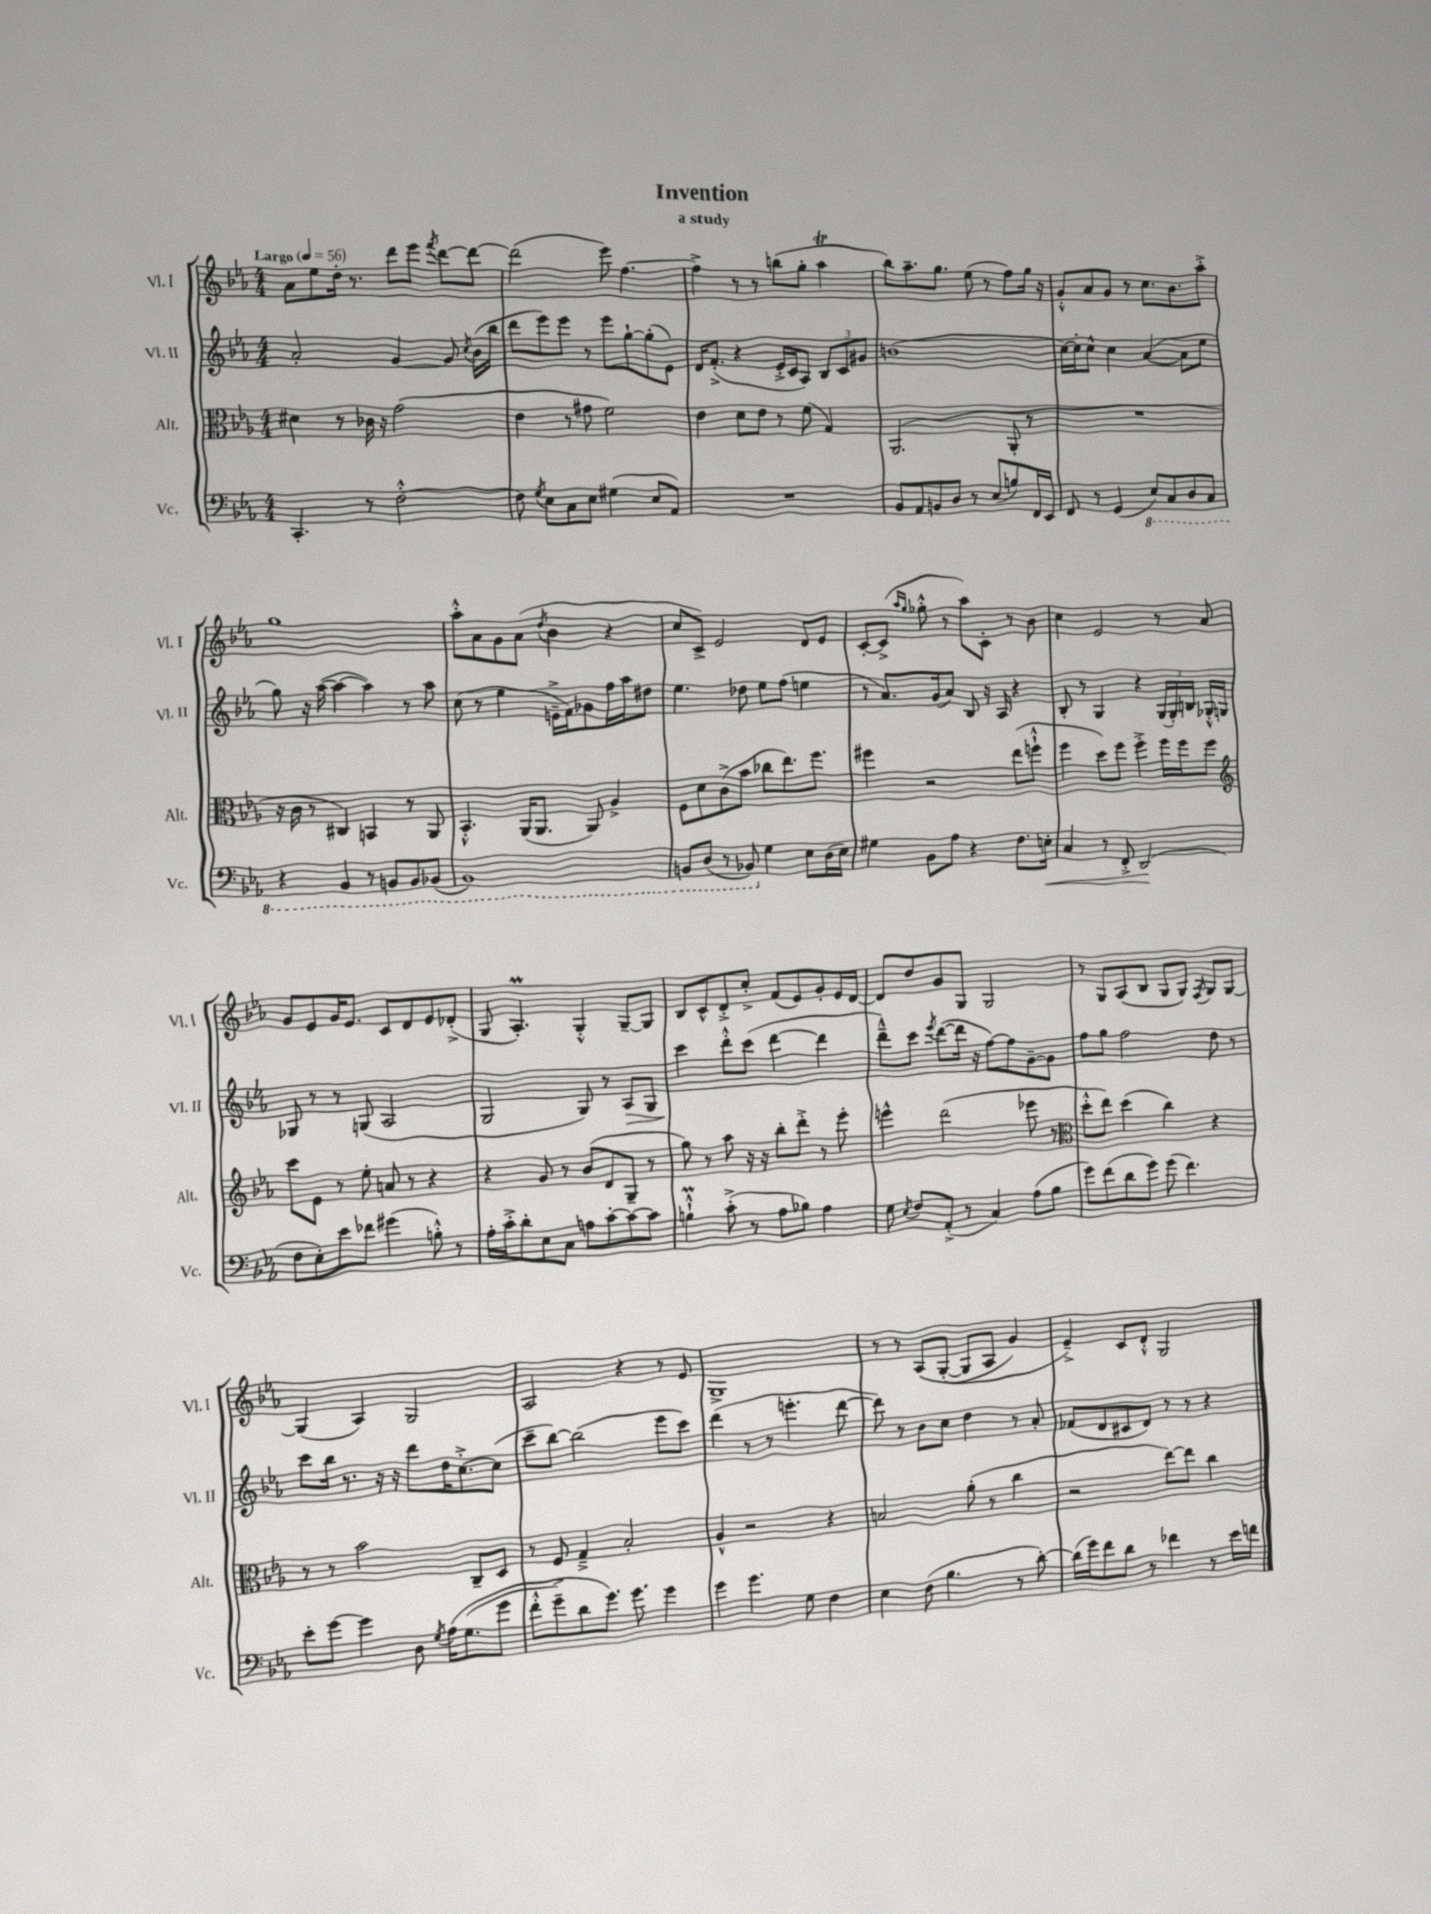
\header { title = "Invention" subtitle = "a study" }
<<
\new StaffGroup <<
\new Staff = "s0" \with { instrumentName = "Vl. I" shortInstrumentName = "Vl. I" } {
    \clef treble \key ees \major \numericTimeSignature \time 4/4 \tempo "Largo" 4 = 56
    \autoBeamOff aes'8[ ees''8 d''16]-. r8. d'''8[ ees'''8] \acciaccatura { f'''8 } d'''8[~ d'''8]~ |
    d'''2( ees'''8) f''4.~ |
    f''4-> r8 r8 b''8[( g''8]-. aes''4\trill |
    bes''8[) aes''8.-- g''8.] ees''8( r8 f''8[) g''16] r16 |
    g'8[-.-^ aes'8 g'8] r8 c''8.[ bes'8. aes''8]-.-> |
    g''1 |
    aes''8[-.-^ aes'8 g'8 aes'8]( \acciaccatura { d''8 } bes'4 r4 |
    c''8[ c'8]->) ees'2 d'8[ ees'8] |
    c'8[~-. c'8]->( \grace { aes''16[ g''16] } ges''8-.-^ r8 aes''8[) c'8]-. r8 bes'8 |
    c''4 ees'2 r8 aes'8 |
    g'8[ ees'8 g'16 ees'8.] c'8[ d'8 ees'8 des'8]-.->( |
    g8 aes4.-.\prall) g4-.-^ g8[~-- g8] |
    bes8[ c'8-^ d'8-.-> c''8]-.-> f'8[( ees'8) g'8-. ees'16 d'16]~ |
    d'8[ d''8 g'8 g8] g2 |
    r8 g8[ aes8( bes8] g8[ g8]) \acciaccatura { f8 } g8[ g8]~ |
    g4( aes4) g2 |
    aes2 r4 r8 ees'8 |
    g1-> |
    r8 r8 aes8[\( g8]~-.( g8[ aes8] g'4) |
    ees'4--->\) c'8[ d'8]-.-^ g2 \bar "|." |
}
\new Staff = "s1" \with { instrumentName = "Vl. II" shortInstrumentName = "Vl. II" } {
    \clef treble \key ees \major \numericTimeSignature \time 4/4
    \autoBeamOff aes'2-. g'4~ g'8 \acciaccatura { c''8 } bes'16[( bes''16] |
    d'''8[ ees'''8) ees'''8] r8 ees'''8[ g''8~-! g''8-.( ees'8]) |
    d'16[ f'8.]-.->( r4 ees'16[-.-> c'16 aes8]) \tuplet 3/2 { bes8[ c'8 gis'8] } |
    b'1( |
    c''16[~) c''16-. c''8]-^ c''4 aes'4~( aes'8[ ees''8] |
    g''8) r16 aes''16~( aes''4~ aes''4) r8 aes''8 |
    c''8( r8 ees''4 e'16[---> f'16) ges'8 f''16 aes''16 dis''8] |
    ees''4. des''8 ees''8[ f''8]( e''4 |
    r8 aes'8.[) g'16( aes'8]) bes8 r16 aes16 r4 |
    bes8-. r8 g4 r4 \tuplet 3/2 { g16[( g16-.) b16] } ges16[-.-^ g16] |
    ges8 r8 r8 g8( aes2 |
    g2 g8) r8 aes8[\> g8] |
    c'''4\! d'''8[-.-^ c'''8]( d'''4~ d'''4 |
    d'''8[---^) c'''8] \acciaccatura { ees'''8 } d'''8[~( d'''16] r16 f''8[~) f''8 g'8~-- g'8] |
    f''8[ g''8] f''2 d''8 r8 |
    c'''8[ bes''16] r8. r16 r16 d'''8[ d''16 c''8.~-.-> c''8]( |
    c'''8[-- bes''8]~) bes''2( ees'''8[ c'''8]) |
    d'''4( r8 r8 e'''4.-. d'''8~ |
    d'''8) r8 bes'8[ c''8] d''4 r8 aes'8-. |
    fes'8[( d'8 cis'8 d'8]) r8 r8 r4 \bar "|." |
}
\new Staff = "s2" \with { instrumentName = "Alt." shortInstrumentName = "Alt." } {
    \clef alto \key ees \major \numericTimeSignature \time 4/4
    \autoBeamOff dis'4 r8 ces'16 r16 g'2( |
    ees'4 r8 gis'8 f'2) |
    ees'4 d'8[ ees'8] r8 f'8( g4) |
    aes,2.( aes,8-. r8 |
    R1 |
    r16 c'16 r8 cis4) b,4 r8 aes,8 |
    bes,4.-.-^ aes,16[( aes,8.] aes,8) aes4-> |
    f8[ d'8 c'8->( bes'8] ces''8[ ees''8.) f''8.] |
    fis''4 r2 ees''8[( f''8]-!-^ |
    f''4 d''8[) f''8] f''4-.-> f''16[ f''16 f''8] |
    \clef treble c'''8[ ees'8] r8 ees''8-. a'8 r8 r4 |
    r4 g'8 r8 bes'8[( d'8 g8]-- r8 |
    g''8) r8 aes''8 r16 r16 bes''8[-. d'''8]-.-> r8 ees'''8-. |
    e'''4-^ d'''2( ees'''8 r8 |
    \clef alto d''8[-.-^ ees''8]) d''4( c''4) r4 |
    r8 r8 bes'2 c8[-- d8] |
    r8 f8 g4---> bes2-. |
    aes4-^ r2 r4 |
    b2 aes'8-.( r8 c''4 |
    r2 ees''8[~) ees''8] c''4 \bar "|." |
}
\new Staff = "s3" \with { instrumentName = "Vc." shortInstrumentName = "Vc." } {
    \clef bass \key ees \major \numericTimeSignature \time 4/4
    \autoBeamOff c,4.-. r8 f2~-.-^ |
    f8 \acciaccatura { g8 } ees8[ c8 ees8] gis4( ees8[ aes,8]) |
    R1 |
    bes,8[ aes,8 b,8 d8] r8 ees8[( b8) f,16 ees,16] |
    f,8 r8 g,4( \ottava #-1 ees,8[) c,8 d,8 c,8] |
    r4 bes,,4 r8 b,,8[ b,,8 bes,,8]( |
    bes,,1) |
    b,,8[ d,8]( r8 bes,,8) \ottava #0 g4 ees8[ d16( ees16]) |
    gis4 bes,8[ aes8] r4 f8.[ e16]-.\< |
    c4 r8 f,8-.-> d,2\!( |
    f8[ ees8-.) ees'8 fes'8] gis'4( b8-.-^) r8 |
    aes16[-. c'16-.-> d'8-. ees8 c8] a8[ c'8~-. c'8~ c'8] |
    b4-!-^\prall c'8-.->( r8 aes8[ bes8]) aes4 |
    g8 \acciaccatura { ees8 } f8[ aes,8]-.->( r8 c4) aes8[( bes8] |
    g'8[) f'8( d'8 g'8]) g'8( f'4.) |
    ees'8[-. g'8]~ g'4 d8 \acciaccatura { g8 } aes16[\( g8.( g'8] |
    f'8[-.-^ g'8--->) d'8 g'8.]\) g'8. g'4 |
    g'4 g'4. g8 f4 |
    ees4 f8( bes4. r8 d'8~-.) |
    d'16[( g'16) f'8 d'8] r8 fes'4 r8 ees'16[ f'16] \bar "|." |
}
>>
>>
\layout { \context { \Score \remove "Bar_number_engraver" } }
